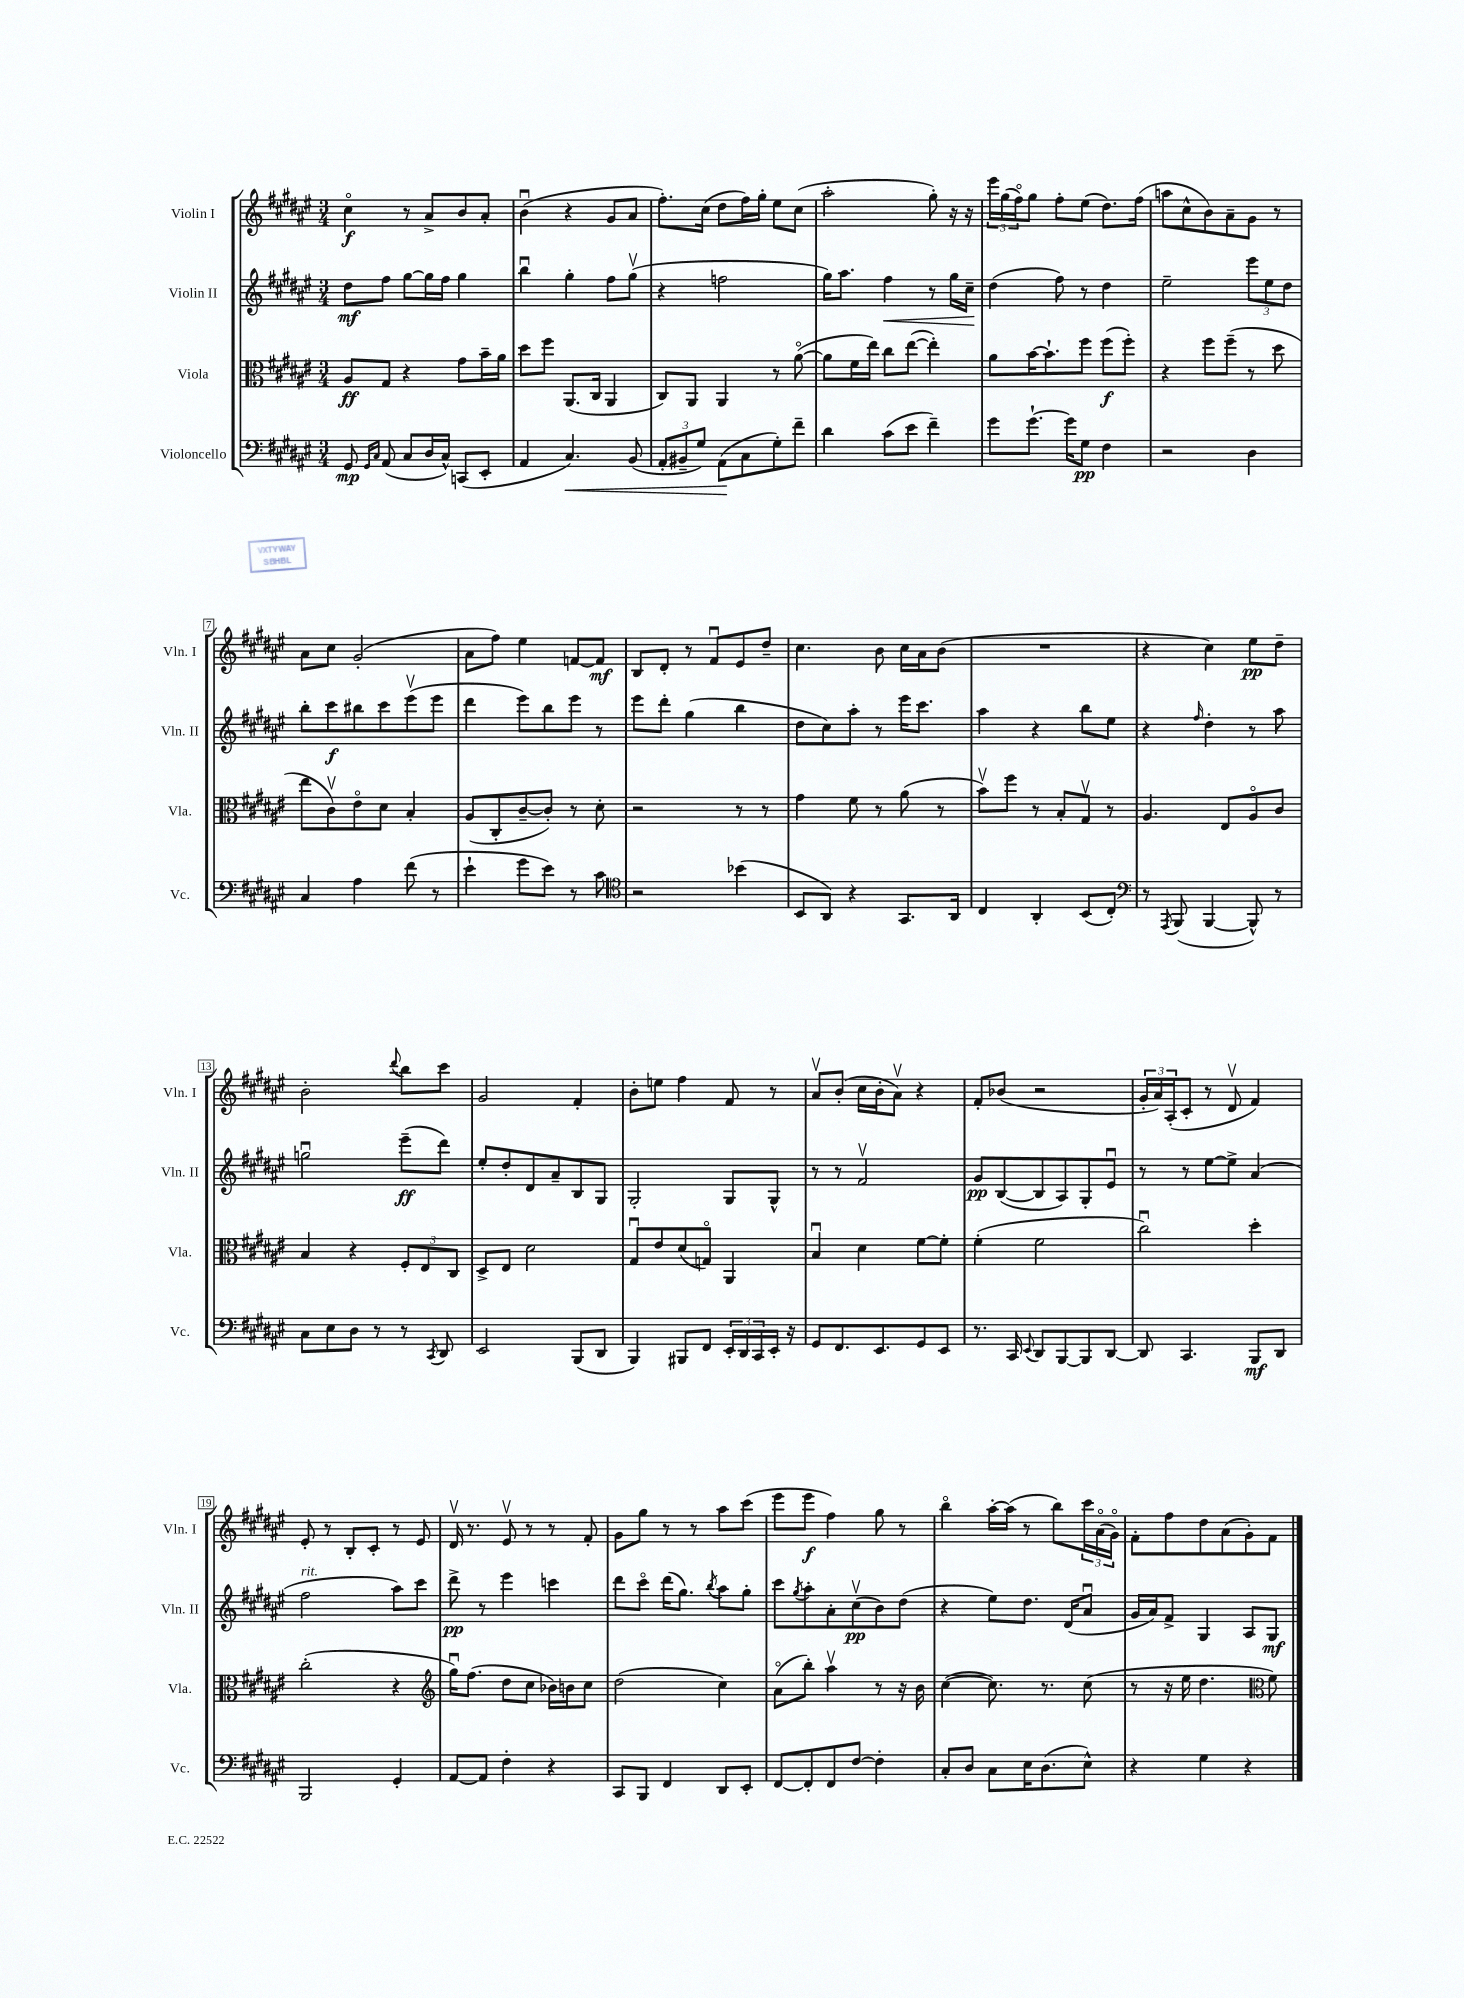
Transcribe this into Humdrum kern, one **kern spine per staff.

**kern	**dynam	**kern	**dynam	**kern	**dynam	**kern	**dynam
*part4	*part4	*part3	*part3	*part2	*part2	*part1	*part1
*staff4	*staff4	*staff3	*staff3	*staff2	*staff2	*staff1	*staff1
*I"Violoncello	*	*I"Viola	*	*I"Violin II	*	*I"Violin I	*
*I'Vc.	*	*I'Vla.	*	*I'Vln. II	*	*I'Vln. I	*
*clefF4	*	*clefC3	*	*clefG2	*	*clefG2	*
*k[f#c#g#d#a#e#]	*	*k[f#c#g#d#a#e#]	*	*k[f#c#g#d#a#e#]	*	*k[f#c#g#d#a#e#]	*
*M3/4	*	*M3/4	*	*M3/4	*	*M3/4	*
=1	=1	=1	=1	=1	=1	=1	=1
8GG#/	mp	8A#/L	ff	8dd#\L	mf	4cc#\	f
16qqGG#/LL	.	.	.	.	.	.	.
16qqC#/JJ	.	.	.	.	.	.	.
(8AA#/	.	8G#/J	.	8ff#\J	.	.	.
8C#/L	.	4r	.	[8gg#\L	.	8r	.
16D#/L	.	.	.	16gg#\L]	.	8a#^/L	.
16C#^^/JJ)	.	.	.	16ff#\JJ	.	.	.
(8CCn/L	.	8g#\L	.	4gg#\	.	8b/	.
8EE#'/J	.	16b~\L	.	.	.	8a#'/J	.
.	.	16a#\JJ	.	.	.	.	.
=2	=2	=2	=2	=2	=2	=2	=2
4AA#/	.	8dd#\L	.	4bbu\	.	(4bu\	.
.	.	8ff#\J	.	.	.	.	.
!	!LO:HP:b	!	!	!	!	!	!
4.C#/)	<	(8.AA#/L	.	4gg#'\	.	4r	.
.	.	16C#/Jk	.	.	.	.	.
.	.	4AA#/	.	8ff#\L	.	8g#/L	.
(8BB/	.	.	.	(8gg#v\J	.	8a#/J	.
=3	=3	=3	=3	=3	=3	=3	=3
12AA#'/L	.	8C#/L)	.	4r	.	8.ff#'\L)	.
12BB#X~/	.	.	.	.	.	.	.
.	.	8AA#/J	.	.	.	.	.
12G#/J)	.	.	.	.	.	.	.
.	.	.	.	.	.	(16cc#\Jk	.
(8AA#\L	.	4AA#/	.	2ffn\	.	8dd#\L	.
8C#\	[	.	.	.	.	16ff#\L)	.
.	.	.	.	.	.	16gg#'\JJ	.
8G#'\)	.	8r	.	.	.	8ee#\L	.
8f#~\J	.	([8a#\	.	.	.	(8cc#\J	.
=4	=4	=4	=4	=4	=4	=4	=4
4d#\	.	8a#\L]	.	16gg#\KL)	.	2aa#'\	.
.	.	.	.	8.aa#\J	.	.	.
.	.	16f#\L	.	.	.	.	.
.	.	16ee#\JJ)	.	.	.	.	.
!	!	!	!	!	!LO:HP:b	!	!
(8c#\L	.	8cc#\L	.	4ff#\	<	.	.
8e#\J	.	([8ee#\J	.	.	.	.	.
4f#~\)	.	4ee#'\])	.	8r	.	8gg#'\)	.
.	.	.	.	16gg#\LL	.	16r	.
.	.	.	.	16cc#~\JJ	.	16r	.
.	.	.	.	.	[	.	.
=5	=5	=5	=5	=5	=5	=5	=5
8g#\L	.	8a#\L	.	(4dd#\	.	24eee#\LL	.
.	.	.	.	.	.	(24gg#\	.
.	.	.	.	.	.	24ff#\J)	.
[8.g#`\J	.	[16b\K	.	.	.	8gg#\J	.
.	.	8.b`\]	.	.	.	.	.
.	.	.	.	8ff#\)	.	8ff#'\L	.
16g#\KL]	.	.	.	.	.	.	.
8G#\J	pp	8ff#\J	.	8r	.	(8ee#\J	.
4F#\	.	(8ff#\L	f	4dd#\	.	8.dd#\L)	.
.	.	8ff#'\J)	.	.	.	.	.
.	.	.	.	.	.	(16ff#\Jk	.
=6	=6	=6	=6	=6	=6	=6	=6
2r	.	4r	.	2ee#~\	.	8aan\L	.
.	.	.	.	.	.	8cc#^^\	.
.	.	8ff#\L	.	.	.	8b\)	.
.	.	(8ff#~\J	.	.	.	8a#~\	.
4D#\	.	8r	.	12eee#\L	.	8g#\J	.
.	.	.	.	12ee#\	.	.	.
.	.	8dd#\	.	.	.	8r	.
.	.	.	.	12dd#\J	.	.	.
!!LO:LB:g=z
=7	=7	=7	=7	=7	=7	=7	=7
4C#/	.	8ee#\L	.	8bb'\L	.	8a#\L	.
.	.	8c#v\)	.	8ccc#\	f	8cc#\J	.
4A#\	.	8e#\	.	8bb#X\	.	(2g#'/	.
.	.	8d#\J	.	8ccc#\	.	.	.
(8f#\	.	4B'/	.	(8eee#v\	.	.	.
8r	.	.	.	8eee#\J	.	.	.
=8	=8	=8	=8	=8	=8	=8	=8
4e#`\	.	(8A#/L	.	4ddd#\	.	8a#\L	.
.	.	8C#'/	.	.	.	8ff#\J)	.
8g#\L	.	[8c#~/	.	8eee#\L)	.	4ee#\	.
8e#\J)	.	8c#'/J])	.	8bb\	.	.	.
8r	.	8r	.	8eee#\J	.	[8fn/L	.
8c#\	.	8d#'\	.	8r	.	8f/J]	mf
=9	=9	=9	=9	=9	=9	=9	=9
*clefC4	*	*	*	*	*	*	*
2r	.	2r	.	8eee#\L	.	8B/L	.
.	.	.	.	8ddd#'\J	.	8d#'/J	.
.	.	.	.	(4gg#\	.	8r	.
.	.	.	.	.	.	8f#u/L	.
(4b-X\	.	8r	.	4bb\	.	8e#/	.
.	.	8r	.	.	.	8dd#~/J	.
=10	=10	=10	=10	=10	=10	=10	=10
8BB/L	.	4g#\	.	8dd#\L	.	4.cc#\	.
8AA#/J)	.	.	.	8cc#\)	.	.	.
4r	.	8f#\	.	8aa#'\J	.	.	.
.	.	8r	.	8r	.	8b\	.
8.GG#/L	.	(8a#\	.	16eee#\KL	.	16cc#\LL	.
.	.	.	.	8.ccc#\J	.	16a#\J	.
.	.	8r	.	.	.	(8b\J	.
16AA#/Jk	.	.	.	.	.	.	.
=11	=11	=11	=11	=11	=11	=11	=11
4C#/	.	8bv\L)	.	4aa#\	.	2.r	.
.	.	8ff#\J	.	.	.	.	.
4AA#'/	.	8r	.	4r	.	.	.
.	.	8B'/L	.	.	.	.	.
(8BB/L	.	8G#v/J	.	8bb\L	.	.	.
8C#'/J)	.	8r	.	8ee#\J	.	.	.
=12	=12	=12	=12	=12	=12	=12	=12
*clefF4	*	*	*	*	*	*	*
8r	.	4.A#/	.	4r	.	4r	.
8qAAA#/	.	.	.	.	.	.	.
(8BBB/	.	.	.	.	.	.	.
.	.	.	.	16qqff#/	.	.	.
[4BBB/	.	.	.	4dd#'\	.	4cc#\)	.
.	.	8E#/L	.	.	.	.	.
8BBB^^/])	.	8A#/	.	8r	.	8ee#\L	pp
8r	.	8c#/J	.	8aa#\	.	8dd#~\J	.
!!LO:LB:g=z
=13	=13	=13	=13	=13	=13	=13	=13
8C#\L	.	4B/	.	2ggnu\	.	2b'\	.
8E#\	.	.	.	.	.	.	.
8D#\J	.	4r	.	.	.	.	.
8r	.	.	.	.	.	.	.
.	.	.	.	.	.	8qqddd#/	.
8r	.	12F#'/L	.	(8eee#~\L	ff	8bb\L	.
.	.	12E#/	.	.	.	.	.
8qCC#/	.	.	.	.	.	.	.
8DD#/	.	.	.	8ddd#\J)	.	8ccc#\J	.
.	.	12C#/J	.	.	.	.	.
=14	=14	=14	=14	=14	=14	=14	=14
2EE#/	.	8D#^/L	.	8ee#'/L	.	2g#/	.
.	.	8E#/J	.	8dd#'/	.	.	.
.	.	2d#\	.	8d#/	.	.	.
.	.	.	.	8a#~/	.	.	.
(8BBB/L	.	.	.	8B/	.	4f#'/	.
8DD#/J	.	.	.	8G#/J	.	.	.
=15	=15	=15	=15	=15	=15	=15	=15
4BBB/)	.	8G#u/L	.	2G#'/	.	8b'\L	.
.	.	8e#/	.	.	.	8een\J	.
8BBB#X/L	.	(8d#/	.	.	.	4ff#\	.
8FF#/J	.	8Gn/J)	.	.	.	.	.
24EE#'/LL	.	4AA#/	.	8G#/L	.	8f#/	.
24DD#/	.	.	.	.	.	.	.
24CC#/	.	.	.	.	.	.	.
16EE#'/JJ	.	.	.	8G#^^/J	.	8r	.
16r	.	.	.	.	.	.	.
=16	=16	=16	=16	=16	=16	=16	=16
8GG#/L	.	4Bu/	.	8r	.	8a#v/L	.
8.FF#/	.	.	.	8r	.	(8b'/J	.
.	.	4d#\	.	2f#v/	.	16cc#\LL	.
8.EE#/	.	.	.	.	.	16b'\J	.
.	.	.	.	.	.	8a#v\J)	.
8GG#/	.	[8f#\L	.	.	.	4r	.
8EE#/J	.	8f#'\J]	.	.	.	.	.
=17	=17	=17	=17	=17	=17	=17	=17
8.r	.	(4f#'\	.	8g#/L	pp	8f#'/L	.
.	.	.	.	([8B/	.	(8b-X/J	.
16CC#/	.	.	.	.	.	.	.
8qqEE#/	.	.	.	.	.	.	.
8DD#/L	.	2f#\	.	8B/]	.	2r	.
[8BBB/	.	.	.	8A#/)	.	.	.
8BBB/]	.	.	.	8G#'/	.	.	.
[8DD#/J	.	.	.	8e#u/J	.	.	.
=18	=18	=18	=18	=18	=18	=18	=18
8DD#/]	.	2cc#u\)	.	8r	.	24g#'/LL	.
.	.	.	.	.	.	24a#/)	.
.	.	.	.	.	.	(24A#'/J	.
4.CC#/	.	.	.	8r	.	8c#'/J	.
.	.	.	.	[8ee#\L	.	8r	.
.	.	.	.	8ee#^\J]	.	8d#v/	.
8BBB/L	mf	4dd#'\	.	(4a#/	.	4f#/)	.
8DD#/J	.	.	.	.	.	.	.
!!LO:LB:g=z
=19	=19	=19	=19	=19	=19	=19	=19
!	!	!	!	!LO:TX:a:i:t=rit.	!	!	!
2BBB/	.	(2cc#'\	.	2ff#\	.	8e#'/	.
.	.	.	.	.	.	8r	.
.	.	.	.	.	.	8B'/L	.
.	.	.	.	.	.	8c#'/J	.
4GG#'/	.	4r	.	8aa#\L)	.	8r	.
.	.	.	.	8ccc#\J	.	8e#/	.
=20	=20	=20	=20	=20	=20	=20	=20
*	*	*clefG2	*	*	*	*	*
[8AA#/L	.	16gg#u\KL)	.	8ddd#^\	pp	16d#v/	.
.	.	(8.ff#\J	.	.	.	8.r	.
8AA#/J]	.	.	.	8r	.	.	.
4F#'\	.	8dd#\L	.	4eee#\	.	8e#v/	.
.	.	8cc#\J	.	.	.	8r	.
4r	.	16b-X\LL)	.	4cccn\	.	8r	.
.	.	16bn\J	.	.	.	.	.
.	.	8cc#\J	.	.	.	8f#'/	.
=21	=21	=21	=21	=21	=21	=21	=21
8CC#/L	.	(2dd#\	.	8ddd#\L	.	8g#\L	.
8BBB/J	.	.	.	8ccc#\J	.	8gg#\J	.
4FF#/	.	.	.	(16ddd#\KL	.	8r	.
.	.	.	.	8.gg#\J)	.	.	.
.	.	.	.	.	.	8r	.
.	.	.	.	8qbb/	.	.	.
8DD#/L	.	4cc#\)	.	8aa#\L	.	8aa#\L	.
8EE#'/J	.	.	.	8gg#'\J	.	(8ccc#\J	.
=22	=22	=22	=22	=22	=22	=22	=22
[8FF#/L	.	(8a#\L	.	8ccc#\L	.	8eee#\L	.
.	.	.	.	8qgg#/	.	.	.
8FF#'/]	.	8bb'\J)	.	8aa#'\	.	8eee#\J	f
8FF#/	.	4aa#v\	.	8a#'\	.	4ff#\)	.
[8F#/J	.	.	.	(8cc#v\	pp	.	.
4F#'\]	.	8r	.	8b\)	.	8gg#\	.
.	.	16r	.	(8dd#\J	.	8r	.
.	.	16b\	.	.	.	.	.
=23	=23	=23	=23	=23	=23	=23	=23
8C#'/L	.	([4cc#\	.	4r	.	4bb\	.
8D#/J	.	.	.	.	.	.	.
8C#\L	.	8.cc#\])	.	8ee#\L)	.	[16aa#'\LL	.
.	.	.	.	.	.	(16aa#\JJ]	.
16E#\K	.	.	.	8.dd#\J	.	8r	.
(8.D#\	.	8.r	.	.	.	.	.
.	.	.	.	.	.	8bb\L)	.
.	.	.	.	(16d#/KL	.	.	.
8E#^^\J)	.	(8cc#\	.	8a#u/J	.	24ccc#\L	.
.	.	.	.	.	.	(24a#\	.
.	.	.	.	.	.	24g#\JJ)	.
=24	=24	=24	=24	=24	=24	=24	=24
4r	.	8r	.	16g#/LL	.	8f#'\L	.
.	.	.	.	16a#/J)	.	.	.
.	.	16r	.	8f#^/J	.	8ff#\	.
.	.	16ee#\	.	.	.	.	.
4G#\	.	4.dd#\	.	4G#/	.	8dd#\	.
.	.	.	.	.	.	(8a#\	.
4r	.	.	.	8A#/L	.	8g#'\)	.
*	*	*clefC3	*	*	*	*	*
.	.	8f#\)	.	8G#/J	mf	8f#\J	.
==	==	==	==	==	==	==	==
*-	*-	*-	*-	*-	*-	*-	*-
